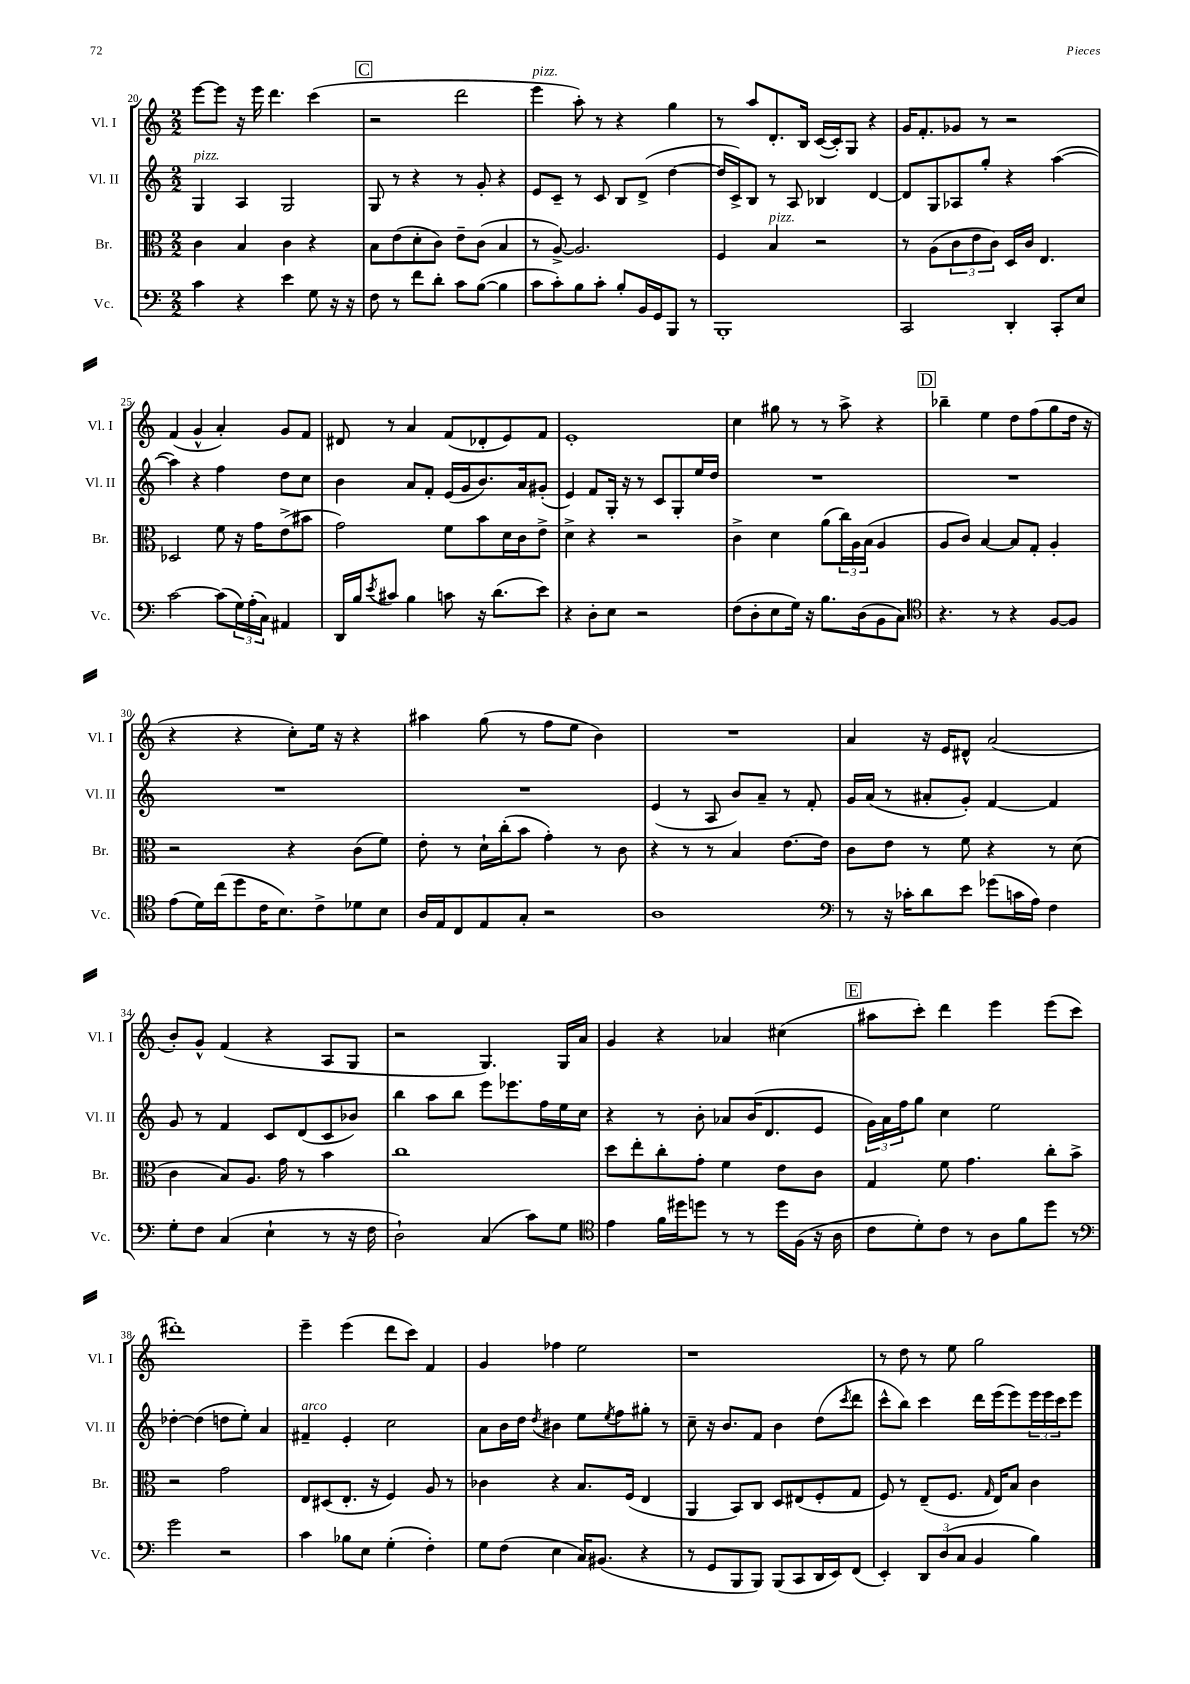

**kern	**kern	**kern	**kern
*staff4	*staff3	*staff2	*staff1
*clefF4	*clefC3	*clefG2	*clefG2
*k[]	*k[]	*k[]	*k[]
*M2/2	*M2/2	*M2/2	*M2/2
4c	4c	4G	[8eee
.	.	.	8eee]
4r	4B	4A	16r
.	.	.	16eee
.	.	.	4.ddd
4e	4c	2G	.
8G	4r	.	(4ccc
16r	.	.	.
16r	.	.	.
=	=	=	=
8F	8B	8G	2r
8r	(8e	8r	.
8f	8d'	4r	.
8d'	8c)	.	.
8c	8e~	8r	2ddd
([8B	(8c	8g'	.
4B]	4B	4r	.
=	=	=	=
8c	8r	8e	4eee
8c')	[8A^)	8c~	.
8B	2.A]	8r	8aa')
8c'	.	8c	8r
8B'	.	8B	4r
16BB	.	(8d^	.
16GG	.	.	.
8BBB	.	[4dd	4gg
8r	.	.	.
=	=	=	=
1BBB'	4F	16dd]	8r
.	.	16c^)	.
.	.	8B	8aa
.	4B	8r	8.d'
.	.	8A	.
.	.	.	16B
.	2r	4B-	([16c
.	.	.	16c'])
.	.	.	8G
.	.	[4d	4r
=	=	=	=
2CC	8r	8d]	16g
.	.	.	8.f'
.	(8A	8G	.
.	12c	8A-	8g-
.	12e	.	.
.	.	8gg'	8r
.	12c)	.	.
4DD'	16D	4r	2r
.	16c	.	.
.	4.E	.	.
8CC'	.	([4aa	.
8E	.	.	.
=	=	=	=
[2c	2D-	4aa])	(4f
.	.	4r	4g^^
(8c]	8f	4ff	4a')
24G)	16r	.	.
(24A'	.	.	.
.	16g	.	.
24C)	.	.	.
4AA#	(8e^	8dd	8g
.	8b#	8cc	8f
=	=	=	=
16DD	2g)	4b	8d#
16B	.	.	.
8qe	.	.	.
8c#	.	.	8r
4B	.	8a	4a
.	.	8f'	.
8c	8f	(16e	(8f
.	.	16g	.
16r	8b	8.b)	8d-'
(8.d	.	.	.
.	16d	.	8e)
.	16c	16a	.
8e)	8e^	(8g#'	8f
=	=	=	=
4r	4d^	4e)	1e'
8D'	4r	8f	.
8E	.	16G'	.
.	.	16r	.
2r	2r	8r	.
.	.	8c	.
.	.	8G'	.
.	.	16ee	.
.	.	16dd	.
=	=	=	=
(8F	4c^	1r	4cc
8D'	.	.	.
8E	4d	.	8gg#
16G)	.	.	8r
16r	.	.	.
8.B	(8a	.	8r
.	24cc)	.	8aa^
.	24A	.	.
(16D	.	.	.
.	(24B	.	.
8BB	4A	.	4r
8C)	.	.	.
=	=	=	=
*clefC4	*	*	*
4.r	8A	1r	4bb-~
.	8c)	.	.
.	[4B	.	4ee
8r	.	.	.
4r	8B]	.	8dd
.	8G'	.	(8ff
[8F	4A'	.	8gg
8F]	.	.	16dd
.	.	.	16r
=	=	=	=
(8e	2r	1r	4r
16d)	.	.	.
(16cc	.	.	.
8dd	.	.	4r
16c	.	.	.
8.B)	.	.	.
.	4r	.	8cc')
8c^	.	.	16ee
.	.	.	16r
8d-	(8c	.	4r
8B	8f)	.	.
=	=	=	=
16A	8e'	1r	4aa#
16E	.	.	.
8C	8r	.	.
8E	16d`	.	(8gg
.	(16cc'	.	.
8G'	8b	.	8r
2r	4g')	.	8ff
.	.	.	8ee
.	8r	.	4b)
.	8c	.	.
=	=	=	=
1A	4r	(4e	1r
.	8r	8r	.
.	8r	8A	.
.	4B	8b)	.
.	.	8a~	.
.	[8.e	8r	.
.	.	8f'	.
.	16e]	.	.
=	=	=	=
*clefF4	*	*	*
8r	8c	16g	4a
.	.	(16a	.
16r	8e	8r	.
16c-'	.	.	.
8d	8r	8a#'	16r
.	.	.	16e
8e	8f	8g')	8d#^^
(8g-	4r	[4f	(2a
16c	.	.	.
16A)	.	.	.
4F	8r	4f]	.
.	(8d	.	.
=	=	=	=
8G'	4c	8g	8b')
8F	.	8r	8g^^
(4C	8B)	4f	(4f
.	8.A	.	.
4E`	.	8c	4r
.	16g	.	.
.	8r	(8d	.
8r	4b	8c	8A
16r	.	8b-)	8G
16F	.	.	.
=	=	=	=
2D`)	1cc	4bb	2r
.	.	8aa	.
.	.	8bb	.
(4C	.	8eee	4.G)
.	.	8.eee-	.
8c)	.	.	.
.	.	16ff	.
8G	.	16ee	16G
.	.	16cc	16a
=	=	=	=
*clefC4	*	*	*
4e	8dd	4r	4g
.	8ee'	.	.
16f	8cc'	8r	4r
16dd#	.	.	.
8dd	8g'	8b'	.
8r	4f	8a-	4a-
8r	.	(16b	.
.	.	8.d	.
16dd	8e	.	(4cc#
(16F	.	.	.
16r	8c	8e	.
16A	.	.	.
=	=	=	=
8c	4G	24g)	8aa#
.	.	24a	.
.	.	24ff	.
8d')	.	8gg	8ccc')
8c	8f	4cc	4ddd
8r	4.g	.	.
8A	.	2ee	4eee
8f	.	.	.
8dd	8cc'	.	(8eee
8r	8b^	.	8ccc
=	=	=	=
*clefF4	*	*	*
2g	2r	[4dd-'	1ddd#')
.	.	(4dd-]	.
2r	2g	8dd	.
.	.	8ee')	.
.	.	4a	.
=	=	=	=
4c	8E	4f#~	4eee~
.	(8D#	.	.
8B-	8.E'	4e'	(4eee
8E	.	.	.
.	16r	.	.
(4G'	4F)	2cc	8ddd
.	.	.	8ccc)
4F')	8A	.	4f
.	8r	.	.
=	=	=	=
8G	4c-	8a	4g
(8F	.	16b	.
.	.	16dd	.
.	.	8qdd	.
4E	4r	4b#	4ff-
16C)	8.B	8ee	2ee
(8.BB#	.	.	.
.	.	8qee	.
.	.	8ff	.
.	(16F	.	.
4r	4E	8gg#'	.
.	.	8r	.
=	=	=	=
8r	4AA	8cc~	1r
8GG	.	16r	.
.	.	8.b	.
8BBB	8BB)	.	.
8BBB)	8C	8f	.
(8BBB	8D	4b	.
8CC	(8E#	.	.
16DD	8F'	(8dd	.
16EE)	.	.	.
.	.	8qccc	.
(8FF	8G	8ddd	.
=	=	=	=
4EE')	8F)	8ccc^^	8r
.	8r	8bb)	8dd
12DD	(8E~	4ccc	8r
(12D	.	.	.
.	8.F	.	8ee
12C	.	.	.
4BB	.	16ddd	2gg
.	16qqG	.	.
.	16E)	(16eee	.
.	8B	8eee)	.
4B)	4c	24eee	.
.	.	24eee	.
.	.	24ccc	.
.	.	8eee	.
==	==	==	==
*-	*-	*-	*-
